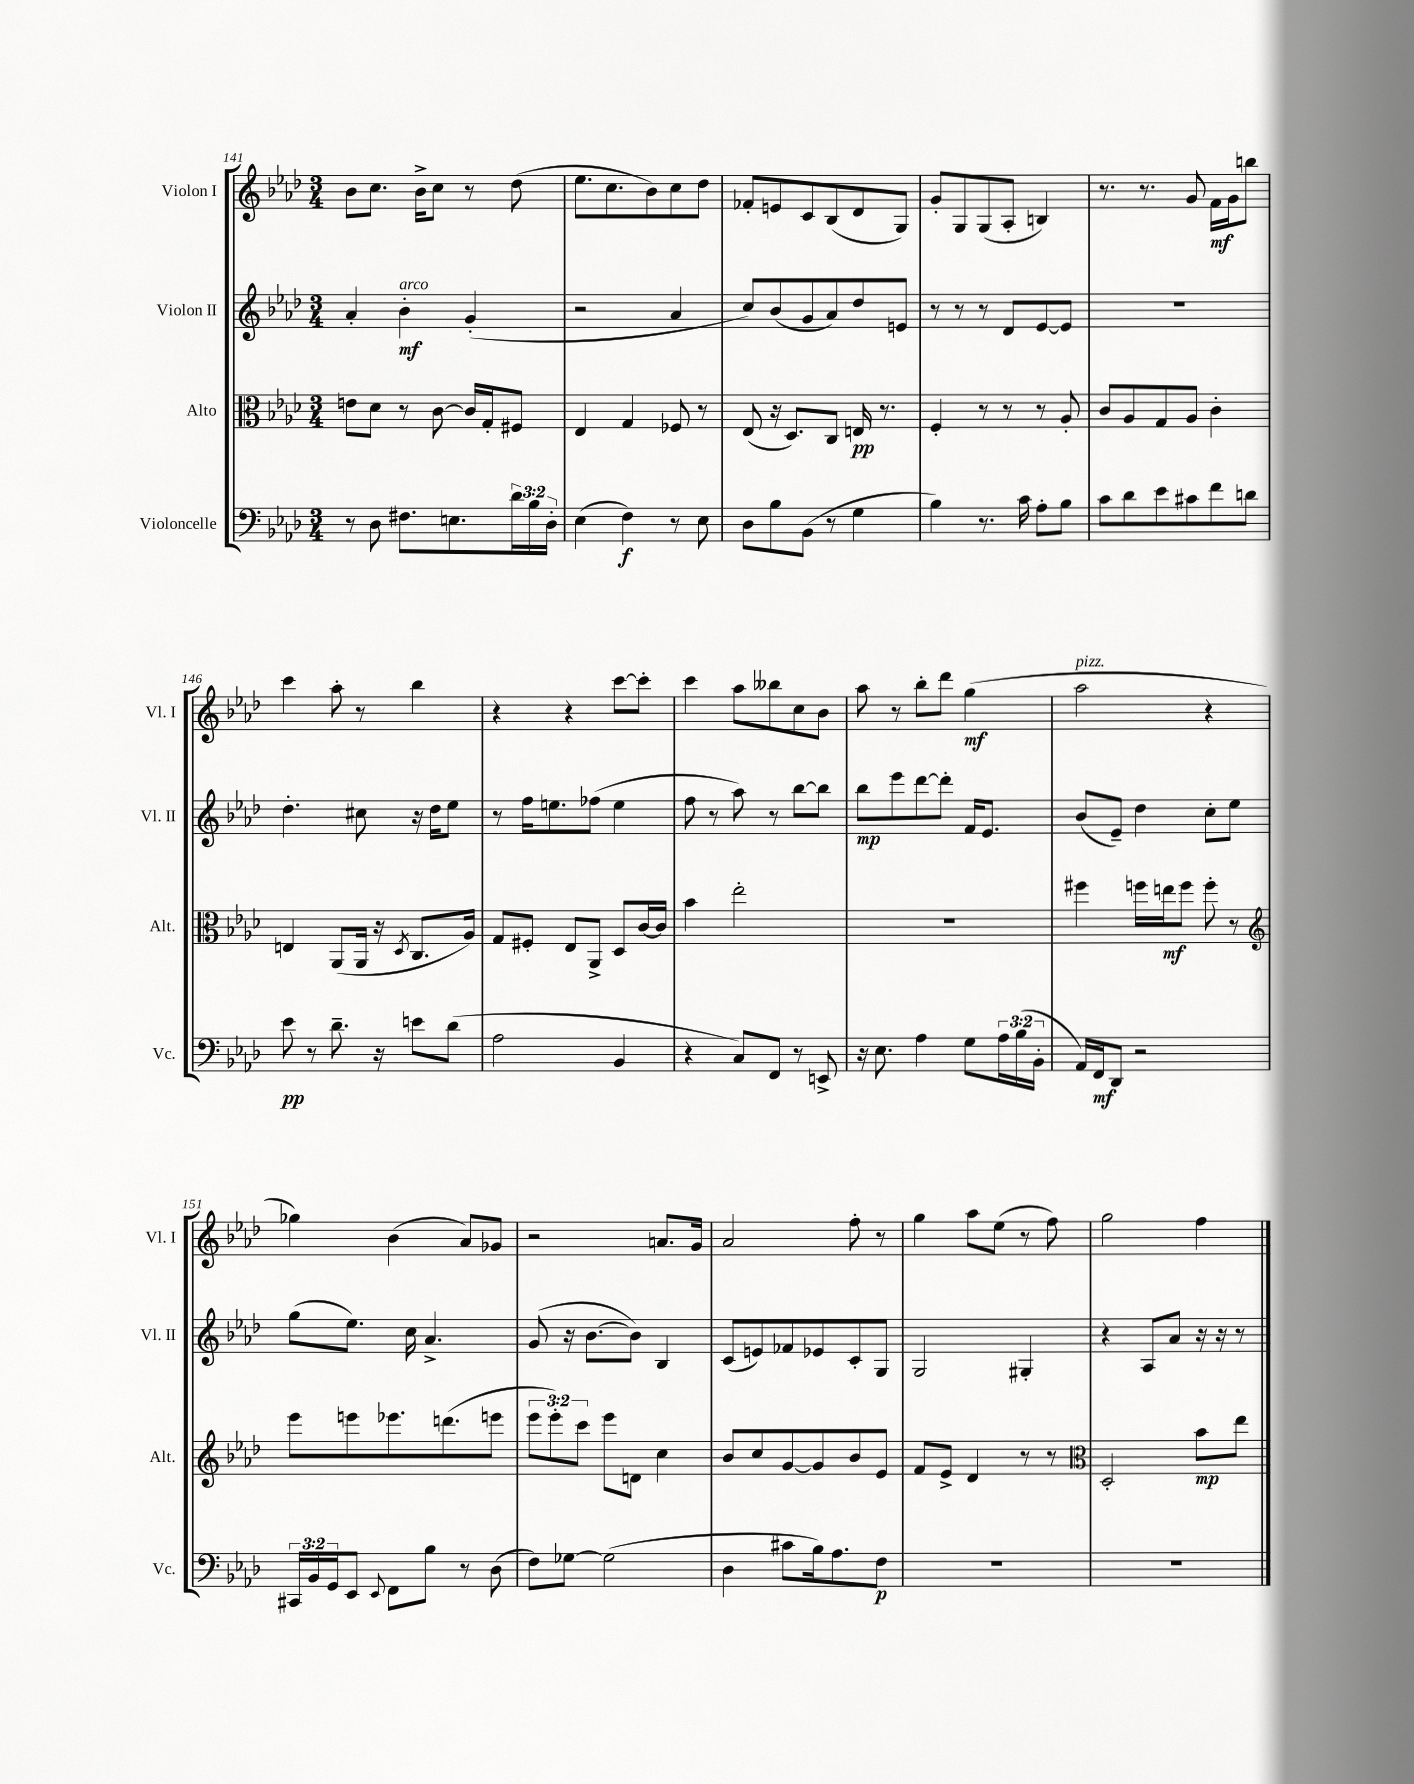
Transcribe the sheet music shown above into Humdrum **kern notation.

**kern	**kern	**kern	**kern
*staff4	*staff3	*staff2	*staff1
*clefF4	*clefC3	*clefG2	*clefG2
*k[b-e-a-d-]	*k[b-e-a-d-]	*k[b-e-a-d-]	*k[b-e-a-d-]
*M3/4	*M3/4	*M3/4	*M3/4
8r	8e	4a-'	8b-
8D-	8d-	.	8.cc
8.F#	8r	4b-'	.
.	.	.	16b-^
.	[8c	.	8cc
8.E	.	.	.
.	16c]	(4g'	8r
.	16G'	.	.
24d-	8F#	.	(8dd-
24B-	.	.	.
24D-'	.	.	.
=	=	=	=
(4E-	4E-	2r	8.ee-
.	.	.	8.cc
4F)	4G	.	.
.	.	.	8b-)
8r	8F-	4a-	8cc
8E-	8r	.	8dd-
=	=	=	=
8D-	(8E-	8cc)	8f-'
8B-	16r	(8b-	8e
.	8.D-)	.	.
(8BB-	.	8g	8c
8r	8C	8a-)	(8B-
4G	16E	8dd-	8d-
.	8.r	.	.
.	.	8e	8G)
=	=	=	=
4B-)	4F'	8r	8g'
.	.	8r	8G
8.r	8r	8r	(8G
.	8r	8d-	8A-'
16c	.	.	.
8A-'	8r	[8e-	4B)
8B-	8A-'	8e-]	.
=	=	=	=
8c	8c	2.r	8.r
8d-	8A-	.	.
.	.	.	8.r
8e-	8G	.	.
8c#	8A-	.	8g
8f	4c'	.	16f
.	.	.	16g
8d	.	.	8bb
=	=	=	=
8e-	4E	4.dd-'	4ccc
8r	.	.	.
8.d-~	(8AA-	.	8aa-'
.	16AA-	8cc#	8r
16r	16r	.	.
.	8qD-	.	.
8e	8.C	16r	4bb-
.	.	16dd-	.
(8d-	.	8ee-	.
.	16A-)	.	.
=	=	=	=
2A-	8G	8r	4r
.	8F#'	16ff	.
.	.	8.ee	.
.	8E-	.	4r
.	8AA-^	(8ff-	.
4BB-	8D-	4ee	[8ccc
.	[16c	.	8ccc']
.	16c]	.	.
=	=	=	=
4r	4b-	8ff	4ccc
.	.	8r	.
8C)	2ee-'	8aa-)	8aa-
8FF	.	8r	8bb--
8r	.	[8bb-	8cc
8EE^	.	8bb-]	8b-
=	=	=	=
16r	2.r	8bb-	8aa-
8.E-	.	.	.
.	.	8eee-	8r
4A-	.	[8ddd-	8bb-'
.	.	8ddd-']	8ddd-
8G	.	16f	(4gg
.	.	8.e-	.
24A-	.	.	.
(24B-	.	.	.
24BB-'	.	.	.
=	=	=	=
16AA-)	4ff#	(8b-	2aa-
16FF	.	.	.
8DD-	.	8e-~)	.
2r	16ff	4dd-	.
.	16ee	.	.
.	8ff	.	.
.	8ff'	8cc'	4r
.	8r	8ee-	.
=	=	=	=
*	*clefG2	*	*
24CC#	8eee-	(8gg	4gg-)
24BB-	.	.	.
24GG	.	.	.
8EE-	8eee	8.ee-)	.
8qqEE-	.	.	.
8FF	8.eee-	.	(4b-
.	.	16cc	.
8B-	.	4.a-^	.
.	(8.ddd	.	.
8r	.	.	8a-)
(8D-	8eee	.	8g-
=	=	=	=
8F)	12eee-	(8g	2r
.	12eee-')	.	.
[8G-	.	16r	.
.	12ccc	.	.
.	.	[8.b-	.
(2G-]	8eee-	.	.
.	8d	8b-])	.
.	4cc	4B-	8.a
.	.	.	16g
=	=	=	=
4D-	8b-	(8c	2a-
.	8cc	8e)	.
8c#	[8g	8f-	.
16B-)	8g]	8e-	.
8.A-	.	.	.
.	8b-	8c'	8ff'
8F	8e-	8G	8r
=	=	=	=
2.r	8f	2G	4gg
.	8e-^	.	.
.	4d-	.	8aa-
.	.	.	(8ee-
.	8r	4G#'	8r
.	8r	.	8ff)
=	=	=	=
*	*clefC3	*	*
2.r	2D-'	4r	2gg
.	.	8A-	.
.	.	8a-	.
.	8b-	16r	4ff
.	.	16r	.
.	8ee-	8r	.
==	==	==	==
*-	*-	*-	*-
